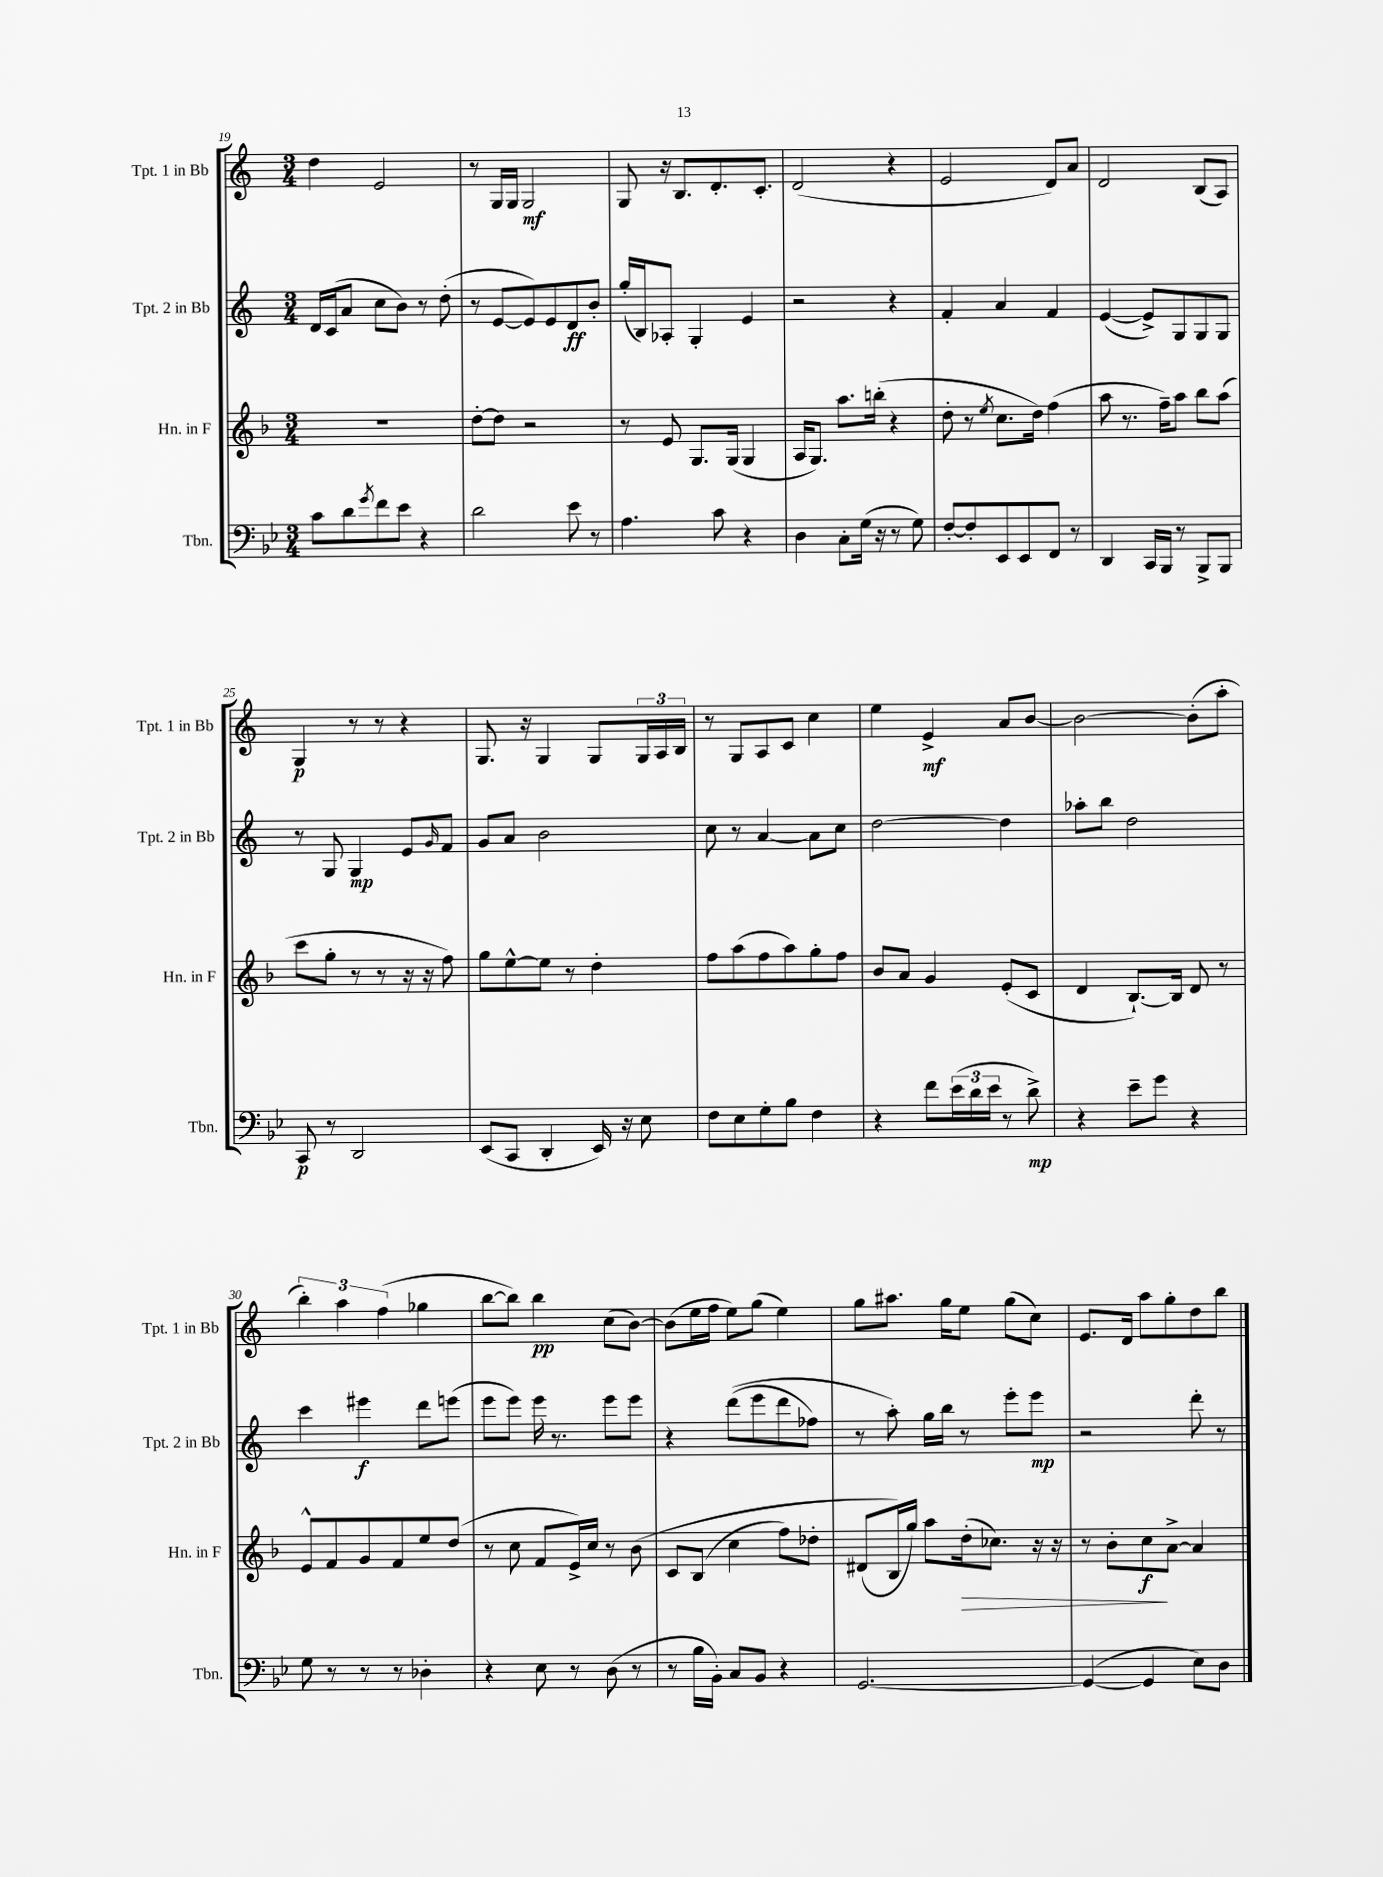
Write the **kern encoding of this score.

**kern	**kern	**kern	**kern
*staff4	*staff3	*staff2	*staff1
*clefF4	*clefG2	*clefG2	*clefG2
*k[b-e-]	*k[b-]	*k[]	*k[]
*M3/4	*M3/4	*M3/4	*M3/4
8c	2.r	16d	4dd
.	.	(16c	.
8d	.	8a	.
8qg	.	.	.
8f	.	8cc	2e
8e-	.	8b)	.
4r	.	8r	.
.	.	(8dd'	.
=	=	=	=
2d	[8dd'	8r	8r
.	8dd]	[8e	16G
.	.	.	16G
.	2r	8e])	2G
.	.	8e	.
8e-	.	8d	.
8r	.	8b'	.
=	=	=	=
4.A	8r	(16gg'	8G
.	.	16B)	.
.	8e	8A-'	16r
.	.	.	8.B
.	8.G	4G'	.
8c	.	.	8.d'
.	(16G	.	.
4r	4G	4e	.
.	.	.	8.c'
=	=	=	=
4D	16A	2r	(2d
.	8.G)	.	.
8C'	8.aa	.	.
(16G	.	.	.
16r	(16bb'	.	.
8r	4r	4r	4r
8G)	.	.	.
=	=	=	=
[8F'	8dd'	4f'	2e
8F']	8r	.	.
.	8qee	.	.
8EE-	8.cc	4a	.
8EE-	.	.	.
.	16dd)	.	.
8FF	(4ff	4f	8d)
8r	.	.	8a
=	=	=	=
4DD	8aa	([4e	2d
.	8.r	.	.
16CC	.	8e^])	.
16BBB-	16ff~)	.	.
8r	8aa	8G	.
8BBB-^	8bb-	8G	(8B
8BBB-	(8aa	8G	8A)
=	=	=	=
8CC	8ccc	8r	4G
8r	8gg'	8G	.
2DD	8r	4G	8r
.	8r	.	8r
.	16r	8e	4r
.	16r	.	.
.	.	16qqg	.
.	8ff)	8f	.
=	=	=	=
(8EE-	8gg	8g	8.G
8CC	[8ee^^	8a	.
.	.	.	16r
4DD'	8ee]	2b	4G
.	8r	.	.
16EE-)	4dd'	.	8G
16r	.	.	.
8E-	.	.	24G
.	.	.	24A
.	.	.	24B
=	=	=	=
8F	8ff	8cc	8r
8E-	(8aa	8r	8G
8G'	8ff	[4a	8A
8B-	8aa)	.	8c
4F	8gg'	8a]	4cc
.	8ff	8cc	.
=	=	=	=
4r	8b-	[2dd	4ee
.	8a	.	.
8f	4g	.	4e^
(24e-	.	.	.
24d	.	.	.
24e-	.	.	.
8r	(8e'	4dd]	8a
8d^)	8c	.	[8b
=	=	=	=
4r	4d	8aa-'	2b_
.	.	8bb	.
8e-~	[8.B-`)	2dd	.
8g	.	.	.
.	16B-]	.	.
4r	8d	.	(8b']
.	8r	.	8aa'
=	=	=	=
8G	8e^^	4ccc	6bb')
8r	8f	.	.
.	.	.	6aa
8r	8g	4eee#	.
.	.	.	(6ff
8r	8f	.	.
4D-'	8ee	8ddd	4gg-
.	(8dd	(8eee	.
=	=	=	=
4r	8r	8eee	[8bb
.	8cc	8eee)	8bb])
8E-	8f	16eee	4bb
.	.	8.r	.
8r	16e^)	.	.
.	16cc	.	.
(8D	8r	8eee	(8cc
8r	&(8b-	8eee	[8b)
=	=	=	=
8r	8c	4r	(8b]
16B-	(8B-	.	16ee
16BB-')	.	.	16ff
8C	4cc	&((8ddd	8ee)
8BB-	.	8eee	(8gg
4r	8ff)	8ddd	4ee)
.	8dd-'	8ff-)	.
=	=	=	=
[2.GG	(8d#	8r	8gg
.	16B-&)	8aa'&)	8.aa#
.	16gg)	.	.
.	8aa	16gg	.
.	.	16bb	16gg
.	(16dd'	8r	8ee
.	8.cc-)	.	.
.	.	8eee'	(8gg
.	16r	8eee	8cc)
.	16r	.	.
=	=	=	=
(4GG_	8r	2r	8.e
.	8b-'	.	.
.	.	.	16d
4GG]	8cc	.	8aa
.	[8a^	.	8gg'
8E-)	4a]	8ddd'	8dd
8D	.	8r	8bb
==	==	==	==
*-	*-	*-	*-
